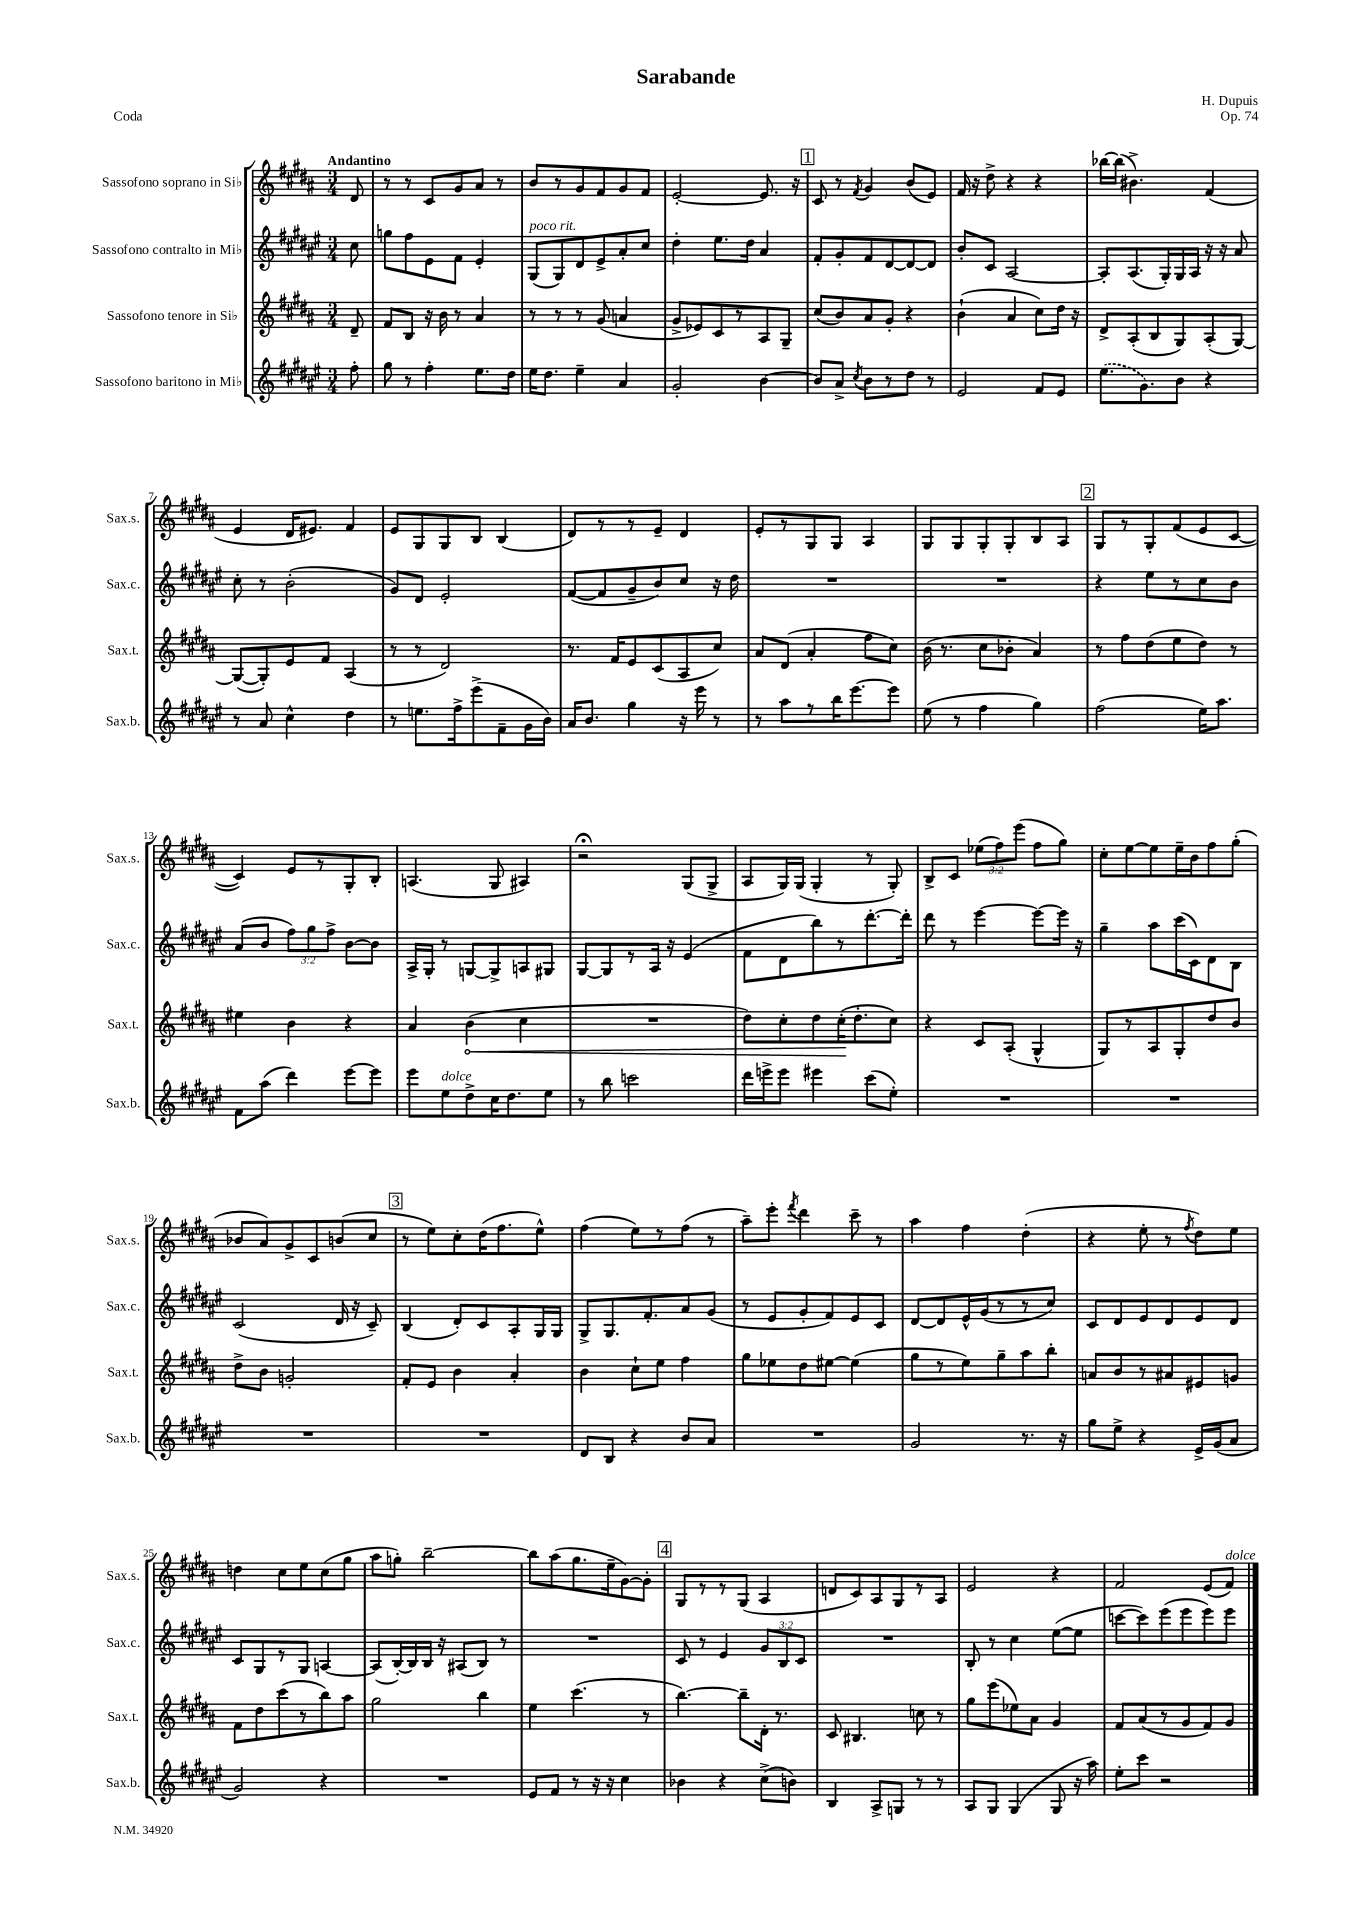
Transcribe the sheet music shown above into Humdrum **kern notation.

**kern	**kern	**dynam	**kern	**kern
*part4	*part3	*part3	*part2	*part1
*staff4	*staff3	*staff3	*staff2	*staff1
*I"Sassofono baritono in Mi♭	*I"Sassofono tenore in Si♭	*	*I"Sassofono contralto in Mi♭	*I"Sassofono soprano in Si♭
*I'Sax.b.	*I'Sax.t.	*	*I'Sax.c.	*I'Sax.s.
*clefG2	*clefG2	*	*clefG2	*clefG2
*k[f#c#g#d#a#e#]	*k[f#c#g#d#a#]	*	*k[f#c#g#d#a#e#]	*k[f#c#g#d#a#]
*M3/4	*M3/4	*	*M3/4	*M3/4
=	=	=	=	=
!	!	!	!	!LO:TX:a:B:t=Andantino
8ff#'\	8d#~/	.	8cc#\	8d#/
=1	=1	=1	=1	=1
8gg#\	8f#/L	.	8ggn\L	8r
8r	8B/J	.	8ff#\	8r
4ff#'\	16r	.	8e#\	8c#/L
.	16b\	.	.	.
.	8r	.	8f#\J	8g#/
8.ee#\L	4a#/	.	4e#'/	8a#/J
.	.	.	.	8r
16dd#\Jk	.	.	.	.
=2	=2	=2	=2	=2
!	!	!	!LO:TX:a:i:t=poco rit.	!
16ee#\KL	8r	.	(8G#/L	8b/L
8.dd#\J	.	.	.	.
.	8r	.	8G#/)	8r
4ee#~\	8r	.	8d#/	8g#/
.	(8g#/	.	8e#^/	8f#/
4a#/	4an/	.	8a#'/	8g#/
.	.	.	8cc#/J	8f#/J
=3	=3	=3	=3	=3
2g#'/	8g#^/L	.	4dd#'\	[2e'/
.	8e-X/)	.	.	.
.	8c#/	.	8.ee#\L	.
.	8r	.	.	.
.	.	.	16dd#\Jk	.
[4b\	8A#/	.	4a#/	8.e/]
.	8G#~/J	.	.	.
.	.	.	.	16r
!!LO:REH:place=s1:t=1
=4	=4	=4	=4	=4
8b/L]	(8cc#/L	.	8f#'/L	8c#/
8a#^/J	8b/)	.	8g#'/	8r
8qcc#/	.	.	.	8qf#/
8b\L	8a#/	.	8f#/	4g#/
8r	8g#'/J	.	[8d#/	.
8dd#\J	4r	.	8d#/_	(8b/L
8r	.	.	8d#/J]	8e/J)
=5	=5	=5	=5	=5
2e#/	(4b`\	.	8b'/L	16f#/
.	.	.	.	16r
.	.	.	8c#/J	8dd#^\
.	4a#/	.	[2A#/	4r
8f#/L	8cc#\L)	.	.	4r
8e#/J	16dd#\Jk	.	.	.
.	16r	.	.	.
=6	=6	=6	=6	=6
(8.ee#\L	8d#^/L	.	8A#'/L]	[16bb-X\LL
.	.	.	.	(16bb-\JJ]
.	(8A#'/	.	(8.A#/	4.b#X^\)
8.g#\)	.	.	.	.
.	8B/	.	.	.
.	.	.	16G#'/L)	.
8b\J	8G#/)	.	16G#/	.
.	.	.	16A#/JJ	.
4r	(8A#'/	.	16r	(4f#/
.	.	.	16r	.
.	[8G#/J)	.	8a#/	.
!!LO:LB:g=z
=7	=7	=7	=7	=7
8r	(8G#/L_	.	8cc#'\	4e/
8a#/	8G#'/])	.	8r	.
4cc#^^\	8e/	.	(2b'\	16d#/KL
.	.	.	.	8.e#X/J)
.	8f#/J	.	.	.
4dd#\	(4A#/	.	.	4f#/
=8	=8	=8	=8	=8
8r	8r	.	8g#/L)	8e/L
8.een\L	8r	.	8d#/J	8G#/
.	2d#/)	.	2e#'/	8G#/
16ff#^\k	.	.	.	.
(8eee#^\	.	.	.	8B/J
8f#~\	.	.	.	(4B/
16g#\L	.	.	.	.
16b\JJ)	.	.	.	.
=9	=9	=9	=9	=9
16a#/KL	8.r	.	([8f#/L	8d#/L)
8.b/J	.	.	.	.
.	.	.	8f#/]	8r
.	16f#/KL	.	.	.
4gg#\	8e/	.	8g#~/	8r
.	(8c#/	.	8b/)	8e~/J
16r	8A#/	.	8cc#/J	4d#/
16eee#\	.	.	.	.
8r	8cc#/J)	.	16r	.
.	.	.	16dd#\	.
=10	=10	=10	=10	=10
8r	8a#/L	.	2.r	8e'/L
8aa#\L	(8d#/J	.	.	8r
8r	4a#'/	.	.	8G#/
16bb\K	.	.	.	8G#/J
[8.eee#\	.	.	.	.
.	8ff#\L	.	.	4A#/
8eee#\J]	8cc#\J)	.	.	.
=11	=11	=11	=11	=11
(8ee#\	(16b\	.	2.r	8G#/L
.	8.r	.	.	.
8r	.	.	.	8G#/
4ff#\	8cc#\L	.	.	8G#'/
.	8b-X'\J	.	.	8G#'/
4gg#\)	4a#/)	.	.	8B/
.	.	.	.	8A#/J
!!LO:REH:place=s1:t=2
=12	=12	=12	=12	=12
(2ff#\	8r	.	4r	8G#/L
.	8ff#\L	.	.	8r
.	(8dd#\	.	8ee#\L	8G#'/
.	8ee\	.	8r	(8f#/
16ee#\KL)	8dd#\J)	.	8cc#\	8e/
8.aa#\J	.	.	.	.
.	8r	.	8b\J	[8c#/J
!!LO:LB:g=z
=13	=13	=13	=13	=13
8f#\L	4ee#X\	.	(8a#/L	4c#/])
(8aa#\J	.	.	8b/J	.
4ddd#\)	4b\	.	12ff#\L)	8e/L
.	.	.	12gg#\	.
.	.	.	.	8r
.	.	.	12ff#^\J	.
[8eee#\L	4r	.	[8b\L	8G#'/
8eee#\J]	.	.	8b\J]	8B'/J
=14	=14	=14	=14	=14
8eee#\L	4a#/	.	16A#^/LL	(4.An/
.	.	.	16G#'/JJ	.
!LO:TX:a:i:t=dolce	!	!	!	!
8ee#\	.	.	8r	.
!	!	!LO:HP:b	!	!
8dd#^\	(4b\	<	[8Gn/L	.
16cc#\K	.	.	8G^/]	8G#/
8.dd#\	.	.	.	.
.	4cc#\	.	8An/	4A#X/)
8ee#\J	.	.	8G#X/J	.
=15	=15	=15	=15	=15
8r	2.r	.	[8G#/L	2r;<
8bb\	.	.	8G#/]	.
2cccn\	.	.	8r	.
.	.	.	16A#/Jk	.
.	.	.	16r	.
.	.	.	(4e#/	(8G#/L
.	.	.	.	8G#^/J
=16	=16	=16	=16	=16
16ddd#\LL	8dd#\L)	.	8f#\L	8A#/L
16eeen^\J	.	.	.	.
8eee\J	8cc#'\	.	8d#\	16G#/L)
.	.	.	.	(16G#/JJ
4eee#X\	8dd#\	.	8bb\)	4G#'/
.	(16cc#'\K	.	8r	.
.	8.dd#'\	[	.	.
(8ccc#\L	.	.	[8.ddd#'\	8r
8ee#'\J)	8cc#\J)	.	.	8G#'/)
.	.	.	16ddd#'\Jk]	.
=17	=17	=17	=17	=17
2.r	4r	.	8ddd#\	8B^/L
.	.	.	8r	8c#/J
.	8c#/L	.	[4eee#\	(12ee-X\L
.	.	.	.	12ff#\)
.	(8A#'/J	.	.	.
.	.	.	.	(12eee\J
.	4G#^^/	.	8eee#\L_	8ff#\L
.	.	.	16eee#\Jk]	8gg#\J)
.	.	.	16r	.
=18	=18	=18	=18	=18
2.r	8G#/L)	.	4gg#~\	8cc#'\L
.	8r	.	.	[8ee\
.	8A#/	.	8aa#\L	8ee\]
.	8G#'/	.	(16ccc#\L	16ee~\L
.	.	.	16c#\J)	16b\J
.	8dd#/	.	8d#\	8ff#\
.	8b/J	.	8B\J	(8gg#'\J
!!LO:LB:g=z
=19	=19	=19	=19	=19
2.r	8dd#^\L	.	(2c#/	8b-X/L
.	8b\J	.	.	8a#/)
.	2gn'/	.	.	8g#^/
.	.	.	.	8c#/
.	.	.	16d#/	(8bn/
.	.	.	16r	.
.	.	.	8c#~/)	8cc#/J
!!LO:REH:place=s1:t=3
=20	=20	=20	=20	=20
2.r	8f#'/L	.	(4B/	8r
.	8e/J	.	.	8ee\L)
.	4b\	.	8d#'/L)	8cc#'\
.	.	.	8c#/	(16dd#\K
.	.	.	.	8.ff#\
.	4a#'/	.	8A#'/	.
.	.	.	16G#/L	8ee^^\J)
.	.	.	16G#/JJ	.
=21	=21	=21	=21	=21
8d#/L	4b\	.	8G#^/L	(4ff#\
8B/J	.	.	8.G#/	.
4r	8cc#`\L	.	.	8ee\L)
.	.	.	8.f#'/	.
.	8ee\J	.	.	8r
8b/L	4ff#\	.	8a#/	(8ff#\J
8a#/J	.	.	(8g#/J	8r
=22	=22	=22	=22	=22
2.r	8gg#\L	.	8r	8aa#~\L)
.	8ee-X\	.	8e#/L	8eee'\J
.	.	.	.	8qfff#/
.	8dd#\	.	8g#'/	4ddd#\
.	[8ee#X\J	.	8f#/)	.
.	(4ee#\]	.	8e#/	8ccc#~\
.	.	.	8c#/J	8r
=23	=23	=23	=23	=23
2g#/	8gg#\L	.	[8d#/L	4aa#\
.	8r	.	8d#/]	.
.	8ee\)	.	16e#^^/L	4ff#\
.	.	.	(16g#/J	.
.	8gg#~\	.	8r	.
8.r	8aa#\	.	8r	(4dd#'\
.	8bb'\J	.	8cc#/J)	.
16r	.	.	.	.
=24	=24	=24	=24	=24
8gg#\L	8an/L	.	8c#/L	4r
8ee#^\J	8b/	.	8d#/	.
4r	8r	.	8e#/	8ee'\
.	8a#X/	.	8d#/	8r
.	.	.	.	8qff#/
16e#^/LL	8e#X/	.	8e#/	8dd#\L)
(16g#/J	.	.	.	.
8a#/J	8gn/J	.	8d#/J	8ee\J
!!LO:LB:g=z
=25	=25	=25	=25	=25
2g#/)	8f#\L	.	8c#/L	4ddn\
.	8dd#\	.	8G#/	.
.	(8ccc#\	.	8r	8cc#\L
.	8r	.	8G#/J	8ee\
4r	8bb\)	.	[4An/	(8cc#\
.	8aa#\J	.	.	8gg#\J
=26	=26	=26	=26	=26
2.r	2gg#\	.	(8A/L]	8aa#\L
.	.	.	[16B'/L)	8ggn'\J)
.	.	.	16B/]	.
.	.	.	16B/JJ	[2bb~\
.	.	.	16r	.
.	.	.	(8A#X/L	.
.	4bb\	.	8B/J)	.
.	.	.	8r	.
=27	=27	=27	=27	=27
8e#/L	4ee\	.	2.r	8bb\L]
8f#/J	.	.	.	(8aa#\
8r	(4.ccc#\	.	.	8.gg#\
16r	.	.	.	.
16r	.	.	.	16ee~\k
4cc#\	.	.	.	[8g#\)
.	8r	.	.	8g#'\J]
!!LO:REH:place=s1:t=4
=28	=28	=28	=28	=28
4b-X\	[4.bb\)	.	8c#/	8G#/L
.	.	.	8r	8r
4r	.	.	4e#/	8r
.	8bb~\L]	.	.	(8G#/J
(8cc#^\L	16d#'\Jk	.	12g#/L	4A#/
.	8.r	.	.	.
.	.	.	12B/	.
8bn\J)	.	.	.	.
.	.	.	12c#/J	.
=29	=29	=29	=29	=29
4B/	8c#/	.	2.r	8dn/L
.	4.B#X/	.	.	8c#/)
8A#^/L	.	.	.	8A#/
8Gn/J	.	.	.	8G#/
8r	8ccn\	.	.	8r
8r	8r	.	.	8A#/J
=30	=30	=30	=30	=30
8A#/L	8gg#\L	.	8B'/	2e/
8G#/J	(8eee\	.	8r	.
(4G#/	8ee-X\)	.	4cc#\	.
.	8a#\J	.	.	.
8G#/	4g#/	.	([8ee#\L	4r
16r	.	.	8ee#\J]	.
16aa#\)	.	.	.	.
=31	=31	=31	=31	=31
8ee#'\L	8f#/L	.	[8cccn\L	2f#/
8ccc#\J	(8a#/	.	8ccc\])	.
2r	8r	.	(8eee#\	.
.	8g#/	.	8eee#\	.
.	8f#/)	.	8eee#\)	(8e/L
!	!	!	!	!LO:TX:a:i:t=dolce
.	8g#/J	.	8eee#\J	8f#/J)
==	==	==	==	==
*-	*-	*-	*-	*-
